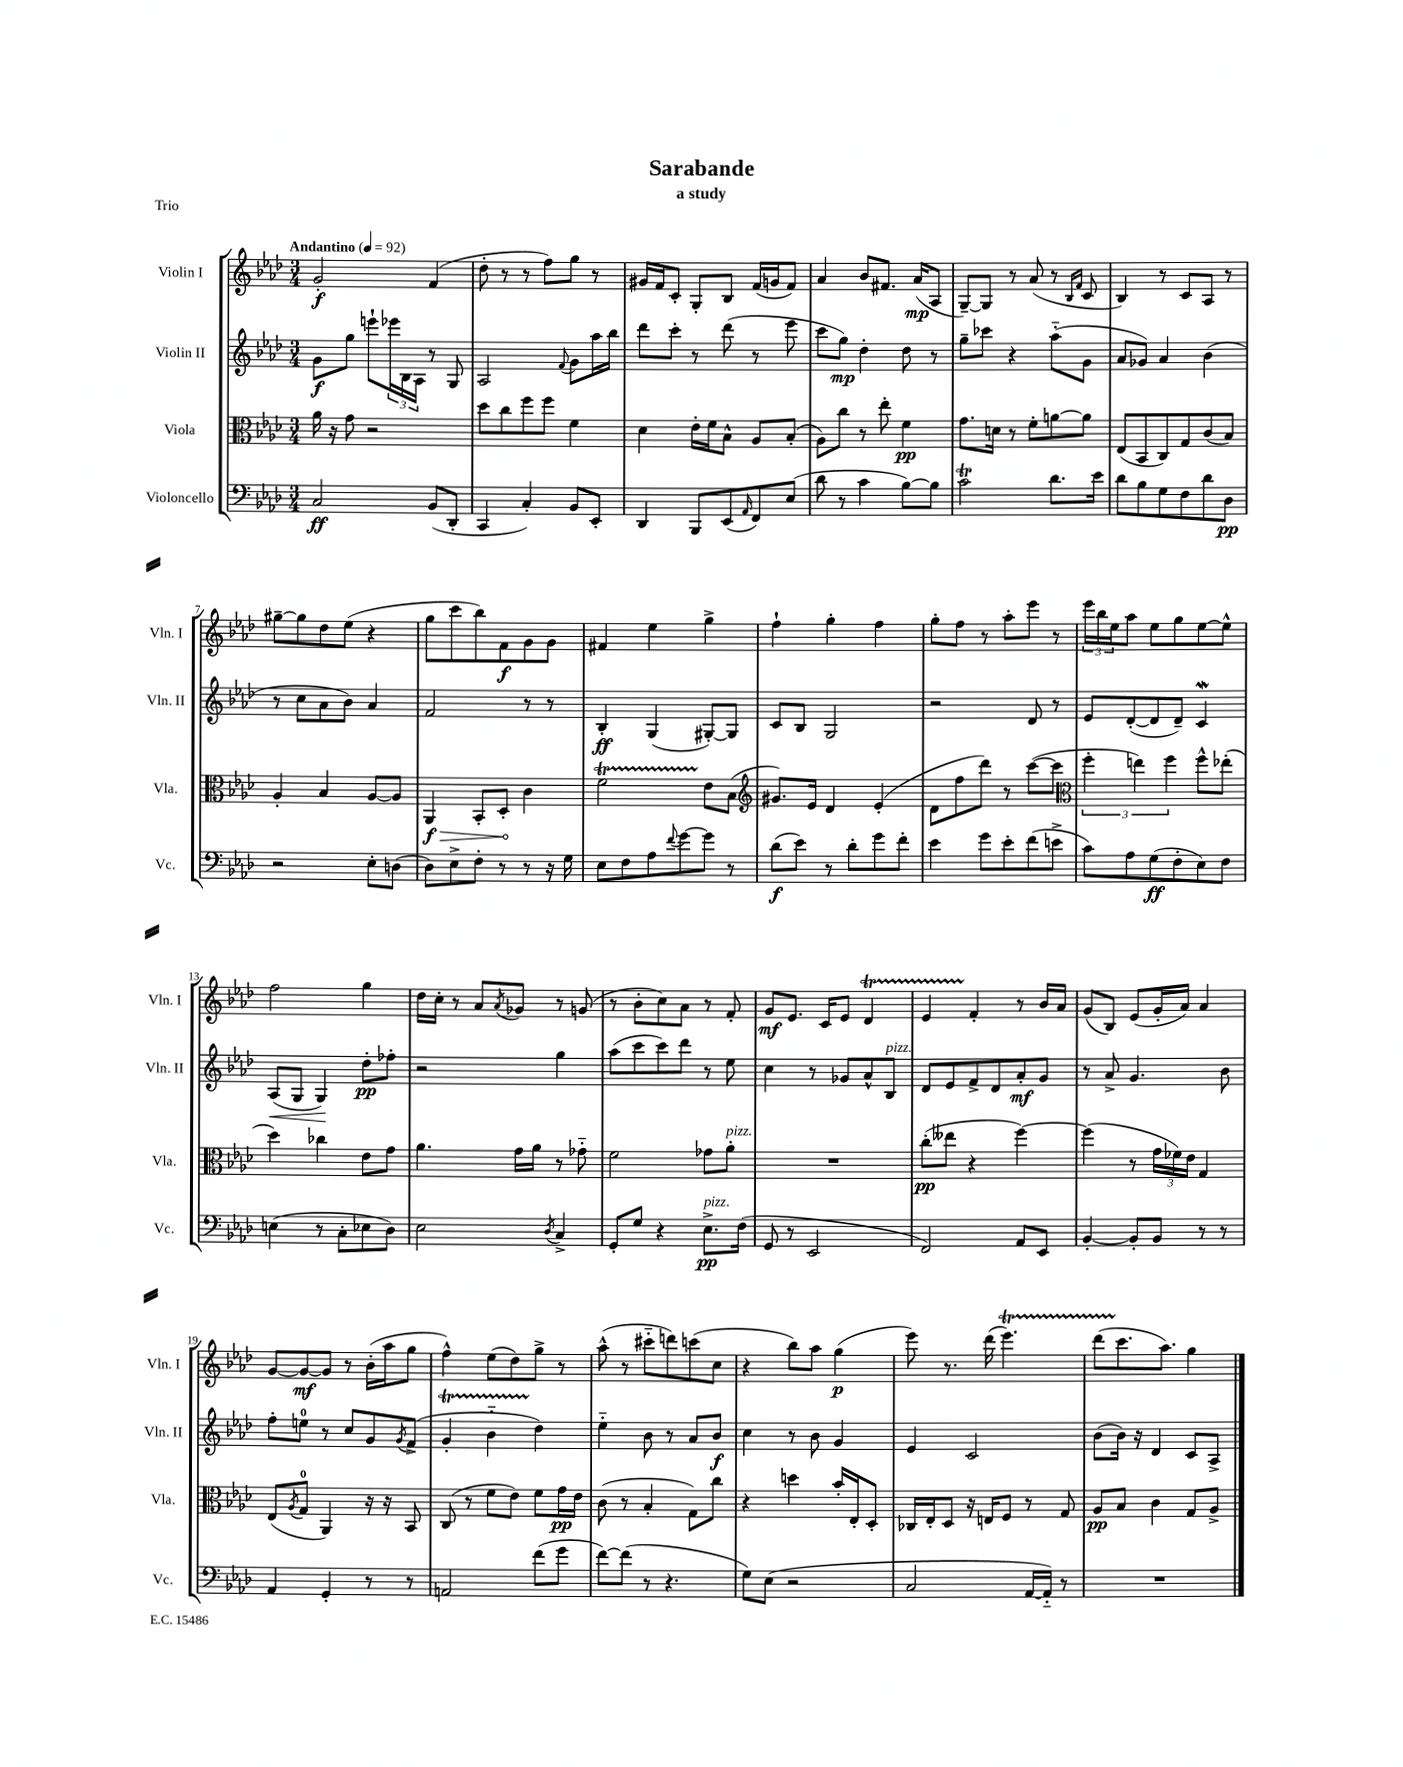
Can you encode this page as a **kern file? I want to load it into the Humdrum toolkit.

**kern	**kern	**kern	**kern
*staff4	*staff3	*staff2	*staff1
*clefF4	*clefC3	*clefG2	*clefG2
*k[b-e-a-d-]	*k[b-e-a-d-]	*k[b-e-a-d-]	*k[b-e-a-d-]
*M3/4	*M3/4	*M3/4	*M3/4
*MM92	*MM92	*MM92	*MM92
2C/	16a-\	8g\L	2g'/
.	16r	.	.
.	8g\	8gg\J	.
.	2r	8eee`\L	.
.	.	24eee-\L	.
.	.	24B-\	.
.	.	24A-\JJ	.
(8BB-/L	.	8r	(4f/
8DD-'/J	.	8G/	.
=	=	=	=
4CC/	8dd-\L	2A-/	8dd-'\
.	8cc\	.	8r
4C'/)	8ff\	.	8r
.	8ff\J	.	8ff\L)
.	.	8qqf/	.
8BB-/L	4f\	8g\L	8gg\J
8EE-'/J	.	16aa-\L	8r
.	.	16bb-\JJ	.
=	=	=	=
4DD-/	4d-\	8ddd-\L	16g#/LL
.	.	.	16f/J
.	.	8ccc'\J	8c'/J
8BBB-/L	16e-'\LL	8r	8G'/L
.	16f\J	.	.
(8EE-/	8B-^^\J	(8ddd-\	8B-/J
16qqAA-/	.	.	.
8FF/)	8A-/L	8r	(16f/LL
.	.	.	16g/J
(8E-/J	(8B-'/J	8eee-\	8f/J)
=	=	=	=
8d-\	8A-\L)	8ccc\L	4a-/
8r	8cc\J	8gg\J)	.
4c\	8r	4dd-'\	8b-/L
.	8ee-'\	.	8.f#/J
[8B-\L)	4f\	8dd-\	.
.	.	.	(16a-/LK
8B-\]J	.	8r	8A-/J
=	=	=	=
2c\	8.g\L	8gg~\L	[8G~/L)
.	.	8ccc-\J	8G/]J
.	16d\Jk	.	.
.	8r	4r	8r
.	8f'\L	.	(8a-/
8.d-\L	[8a\	(8aa-'~\L	8r
.	.	.	16qqB-/LL
.	.	.	16qqf/JJ
.	8a\]J	8g\J	8c/
16e-\Jk	.	.	.
=	=	=	=
8d-\L	(8E-/L	8a-/L	4B-/)
8B-\	8BB-/	8g-/J)	.
8G\	8C/)	4a-/	8r
8F\	8G/	.	8c/L
8d-\	(8c/	(4b-\	8A-/J
8D-\J	8B-/J)	.	8r
=	=	=	=
2r	4A-'/	8r	[8gg#~\L
.	.	8cc\L	8gg#\]
.	4B-/	8a-\	8dd-\
.	.	8b-\J)	(8ee-\J
8E-'\L	[8A-/L	4a-/	4r
(8D\J	8A-/]J	.	.
=	=	=	=
8D-\L)	4AA-/	2f/	8gg\L
8E-^\	.	.	8ccc\
8F'\J	8BB-'/L	.	8bb-\)
8r	8D-'/J	.	8f\
8r	4c\	8r	8g\
16r	.	8r	8g\J
16G\	.	.	.
=	=	=	=
8E-\L	2f\	4B-'/	4f#/
8F\	.	.	.
8A-\	.	(4G/	4ee-\
8qqf/	.	.	.
[8g\	.	.	.
8g\]J	8e-\L	[8G#'/L)	4gg^\
8r	(8B-\J	8G#/]J	.
=	=	=	=
*	*clefG2	*	*
(8d-\L	8.g#/L)	8c/L	4ff`\
8e-\J)	.	8B-/J	.
.	16e-/Jk	.	.
8r	4d-/	2G/	4gg'\
8d-'\L	.	.	.
8g\	(4e-'/	.	4ff\
8f'\J	.	.	.
=	=	=	=
4e-\	8d-\L	2r	8gg'\L
.	8ff\	.	8ff\J
8g\L	8ddd-\J)	.	8r
8e-'\	8r	.	8aa-'\L
(8f\	([8ccc\L	8d-/	8eee-\J
8e^\J	8ccc\]J	8r	8r
=	=	=	=
*	*clefC3	*	*
8c\L)	6ff'\	8e-/L	24eee-\LL
.	.	.	24bb-\
.	.	.	24ee-\J
8A-\	.	([8d-'/	8aa-\J
.	6ee\)	.	.
(8G\	.	8d-/]	8ee-\L
.	6ff\	.	.
8F'\	.	8d-~/J)	8gg\
8E-\)	8ff^^\L	4c/	[8ee-\
8F\J	(8ee-'\J	.	8ee-^^\]J
=	=	=	=
(4E\	4dd-\)	(8A-/L	2ff\
.	.	8G/J	.
8r	4cc-\	4G/)	.
8C'\L	.	.	.
8E-\	8e-\L	8dd-'\L	4gg\
8D-\J)	8g\J	8ff-'\J	.
=	=	=	=
2E-\	4.a-\	2r	16dd-\LL
.	.	.	16cc'\JJ
.	.	.	8r
.	.	.	8a-/L
.	.	.	8qa-/
.	16g\LL	.	8g-/J
.	16a-\JJ	.	.
8qD-/	.	.	.
4C^/	8r	4gg\	8r
.	8g-'~\	.	(8g/
=	=	=	=
8GG'/L	2f\	(8aa-\L	8r
8G/J	.	8ccc\	8b-'\L
4r	.	8ccc\)	8cc\)
.	.	8ddd-\J	8a-\J
8.E-^\L	8g-\L	8r	8r
.	8a-'\J	8ee-\	8f'/
(16F\Jk	.	.	.
=	=	=	=
8GG/	2.r	4cc\	8g/L
8r	.	.	8.e-/J
2EE-/	.	8r	.
.	.	.	16c/LK
.	.	8g-/L	8e-/J
.	.	8a-^^/	4d-/
.	.	8B-/J	.
=	=	=	=
2FF/)	(8cc'\L	8d-/L	4e-/
.	8ee--\J	8e-/	.
.	4r	8f^/	4f'/
.	.	8d-/	.
8AA-/L	[4ff\)	8a-'/	8r
8EE-/J	.	8g/J	16b-/LL
.	.	.	16a-/JJ
=	=	=	=
[4BB-'/	(4ff\]	8r	(8g/L
.	.	8a-^/	8B-/J)
8BB-'/]L	8r	4.g/	(8e-/L
8BB-/J	24g\LL	.	16g'/L
.	24f-\)	.	.
.	.	.	16a-/JJ)
.	24e-\JJ	.	.
8r	4G/	.	4a-/
8r	.	8b-\	.
=	=	=	=
4AA-/	(8E-/L	8ff'\L	[8g/L
.	8qA-/	.	.
.	8G/J	8ee\J	8g/_
4GG'/	4AA-/)	8r	8g/]J
.	.	8cc/L	8r
8r	16r	8g/	(16b-'\LL
.	16r	.	16aa-\J
.	.	8qg/	.
8r	8BB-/	(8f^/J	8gg\J
=	=	=	=
2AA/	(8C/	4g'/	4ff^^\)
.	8r	.	.
.	8f\L	4b-'~\	(8ee-\L
.	8e-\J)	.	8dd-\)
(8f\L	8f\L	4dd-\)	8gg^\J
8g\J	16g\L	.	8r
.	16e-\JJ	.	.
=	=	=	=
[8f\L)	(8c\	4ee-'~\	(8aa-^^\
(8f\]J	8r	.	8r
8r	4B-'/	8b-\	8ccc#'~\L
4.r	.	8r	8ddd\)
.	8G\L)	8a-/L	(8ccc\
.	8cc\J	8b-/J	8cc\J
=	=	=	=
8G\L)	4r	4cc\	4r
(8E-\J	.	.	.
2r	4dd\	8r	8bb-\L)
.	.	8b-\	8aa-\J
.	16b-'/LL	4g/	(4gg\
.	16E-'/J	.	.
.	8D-'/J	.	.
=	=	=	=
2C/	16C-/LL	4e-/	8eee-\)
.	16E-'/J	.	.
.	8D-/J	.	8.r
.	16r	2c/	.
.	16E/LK	.	(16ddd-\
.	8F/J	.	4.eee-\)
[16AA-/LL	8r	.	.
16AA-'~/]JJ)	.	.	.
8r	8G/	.	.
=	=	=	=
2.r	8A-/L	(8b-\L	(8ddd-\L
.	8B-/J	16b-\Jk)	8.ccc\
.	.	16r	.
.	4c\	4d-/	.
.	.	.	8.aa-\J)
.	8G/L	8c/L	4gg\
.	8A-^/J	8A-^/J	.
==	==	==	==
*-	*-	*-	*-
